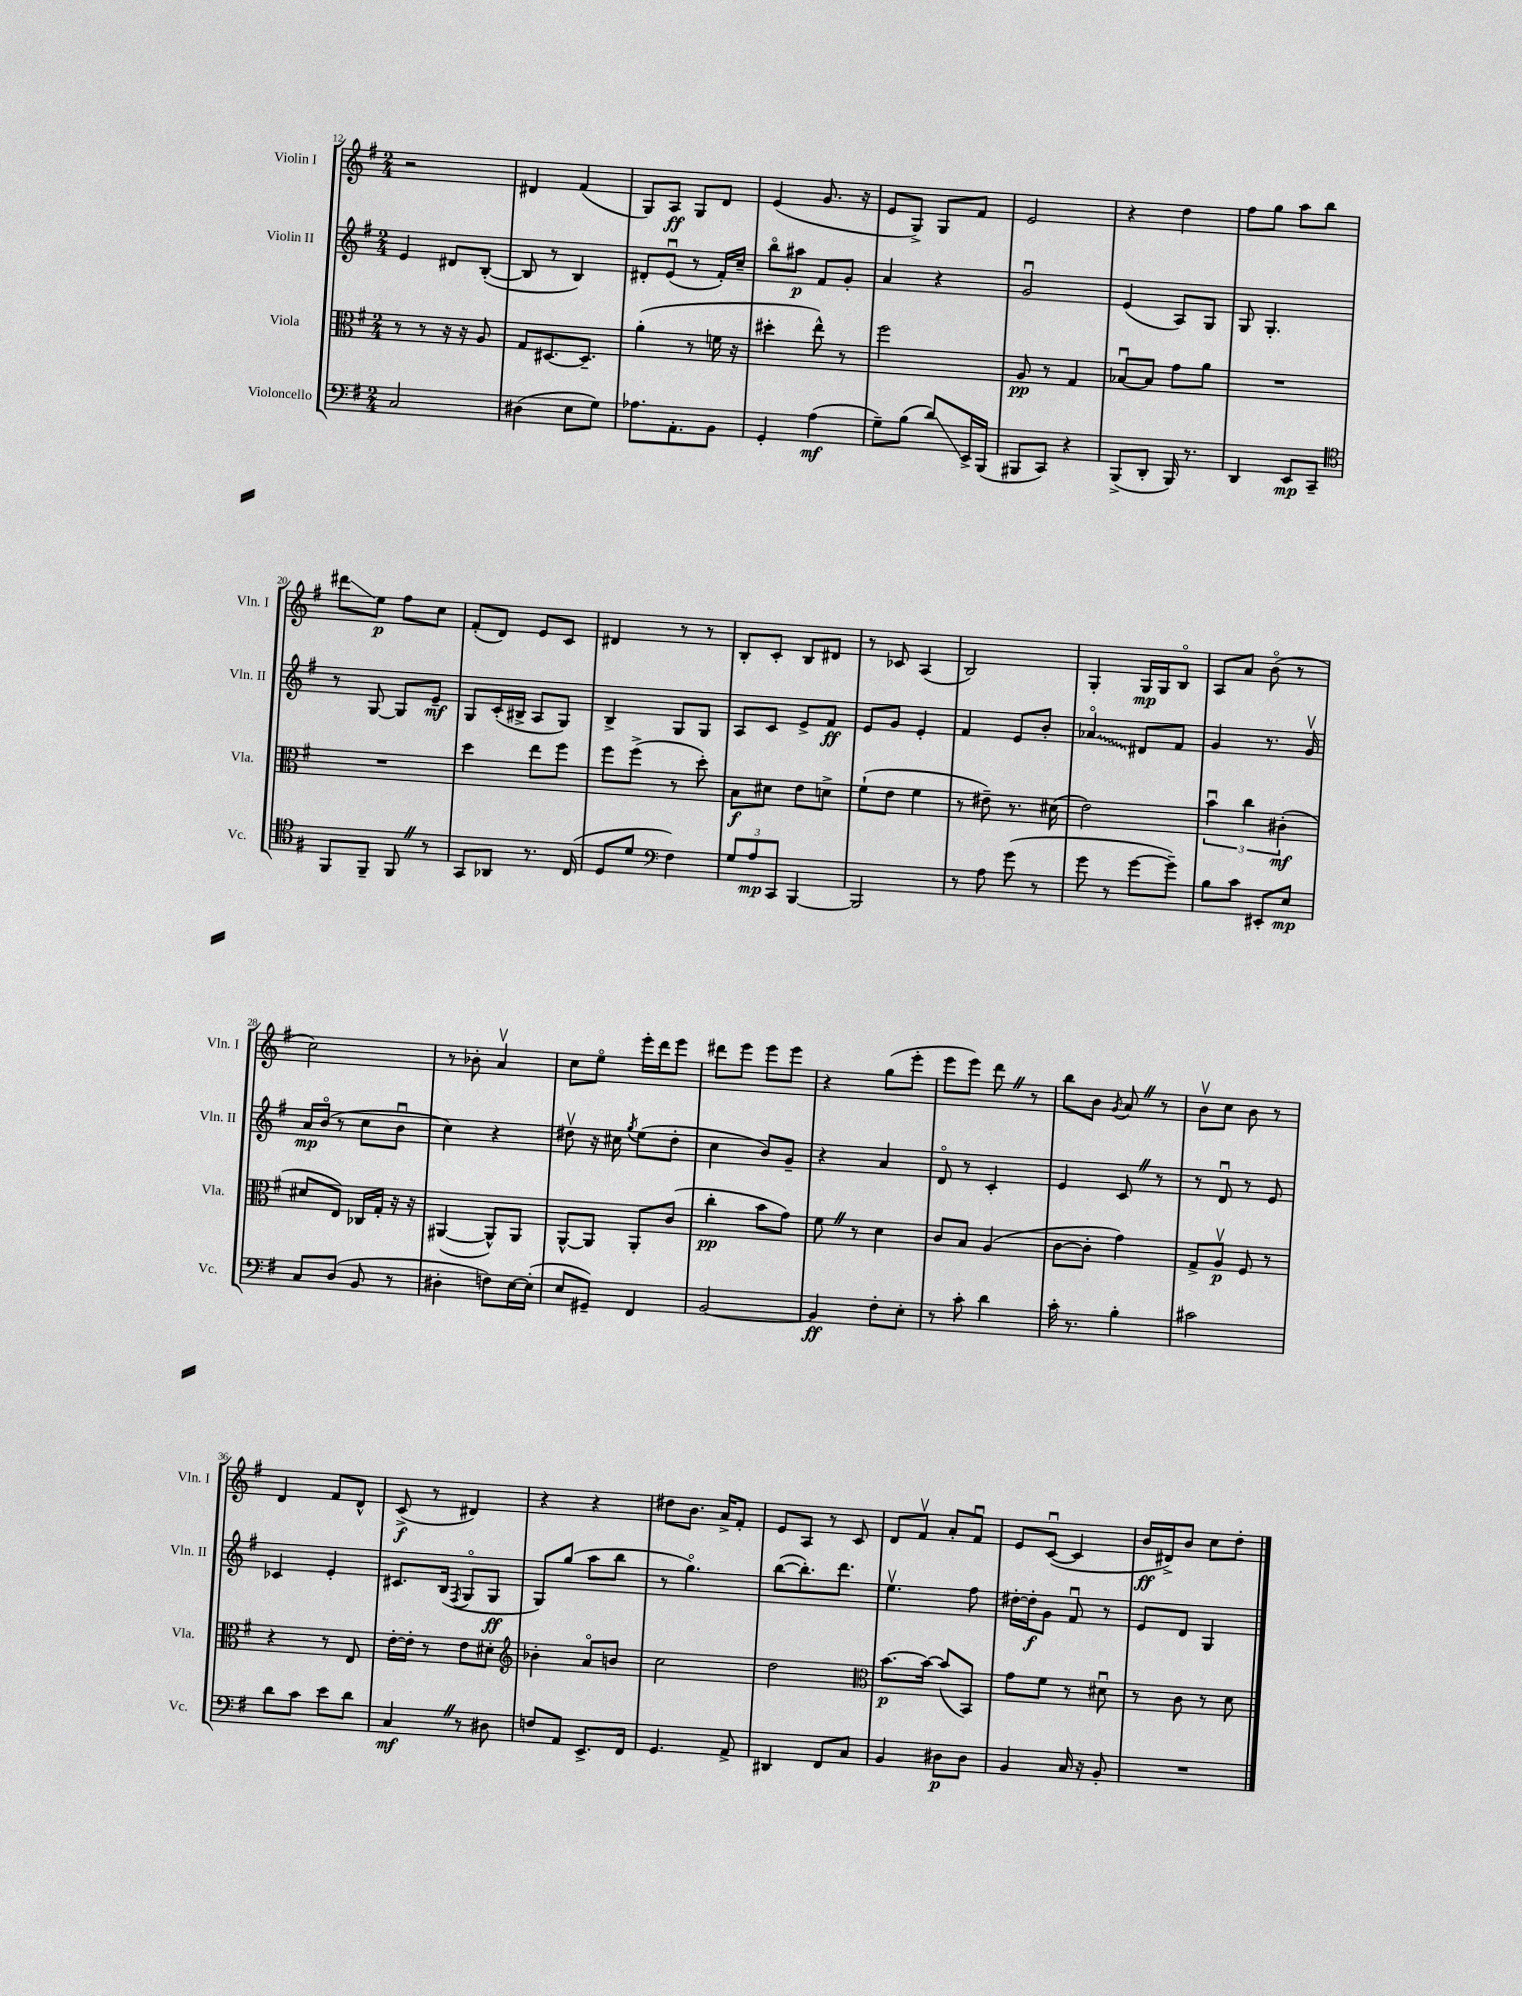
<<
\new StaffGroup <<
\new Staff = "s0" \with { instrumentName = "Violin I" shortInstrumentName = "Vln. I" } {
    \clef treble \key g \major \numericTimeSignature \time 2/4
    r2 |
    dis'4 fis'4( |
    g8) a8\ff g8 d'8 |
    e'4( g'8. r16 |
    e'8 g8->) g8 fis'8 |
    e'2 |
    r4 d''4 |
    fis''8 g''8 a''8 b''8 |
    dis'''8\glissando e''8\p fis''8 c''8 |
    fis'8-.( d'8) e'8 c'8 |
    dis'4 r8 r8 |
    b8-. c'8-. b8 dis'8 |
    r8 ces'8 a4( |
    b2) |
    g4-. g16\mp g16 b8\flageolet |
    a8 a'8 b'8\flageolet( r8 |
    c''2) |
    r8 bes'8-. a'4\upbow |
    c''8 e''8\flageolet e'''16-. d'''16 e'''8 |
    dis'''8 e'''8 e'''8 e'''8 |
    r4 g''8( e'''8-. |
    e'''8 e'''8) d'''8 \once \override BreathingSign.text = \markup { \musicglyph "scripts.caesura.straight" } \breathe r8 |
    b''8 b'8 \acciaccatura { g'8 } a'8 \once \override BreathingSign.text = \markup { \musicglyph "scripts.caesura.straight" } \breathe r8 |
    b'8\upbow c''8 b'8 r8 |
    d'4 fis'8 d'8-^ |
    c'8->\f( r8 dis'4) |
    r4 r4 |
    dis''8 b'8. a'16-> fis'8-. |
    e'8 a8 r8 c'8 |
    d'8 fis'8\upbow a'8-. fis'8\downbow |
    e'8 c'8~\downbow( c'4 |
    b'16\ff dis'16->) b'8 c''8 d''8-. \bar "|." |
}
\new Staff = "s1" \with { instrumentName = "Violin II" shortInstrumentName = "Vln. II" } {
    \clef treble \key g \major \numericTimeSignature \time 2/4
    e'4 dis'8 b8~-.( |
    b8 r8 b4) |
    dis'8-. e'8\downbow( r8 fis'16-.) c''16-- |
    b''8\flageolet ais''8\p fis'8 g'8-. |
    a'4 r4 |
    g'2\downbow |
    e'4( a8) g8 |
    g8 g4.-. |
    r8 g8~ g8 e'8--\mf |
    g8 c'16-.( bis16-> a8 g8) |
    b4-> g8 g8 |
    a8 c'8 e'8-> fis'8\ff |
    e'8 g'8 e'4-. |
    fis'4 e'8 b'8-. |
    \once \override Glissando.style = #'zigzag aes'4\flageolet\glissando dis'8 fis'8 |
    g'4 r8. g'16\upbow |
    a'16\mp b'16\flageolet( r8 c''8 b'8\downbow |
    c''4) r4 |
    dis''8\upbow r16 cis''16 \acciaccatura { g''8 } e''8( dis''8-. |
    c''4 b'8) g'8-- |
    r4 a'4 |
    d'8\flageolet r8 c'4-. |
    e'4 c'8 \once \override BreathingSign.text = \markup { \musicglyph "scripts.caesura.straight" } \breathe r8 |
    r8 d'8\downbow r8 e'8 |
    ces'4 e'4-. |
    cis'8. b16( \acciaccatura { fis8 } g8\flageolet g8\ff |
    g8) g''8( a''8 b''8 |
    r8 g''4.\flageolet) |
    b''8~( b''8.-.) d'''8. |
    e''4.\upbow fis''8 |
    dis''16~-. dis''16-.\f g'8 fis'8\downbow r8 |
    e'8 d'8 g4 \bar "|." |
}
\new Staff = "s2" \with { instrumentName = "Viola" shortInstrumentName = "Vla." } {
    \clef alto \key g \major \numericTimeSignature \time 2/4
    r8 r8 r16 r16 a8 |
    g8 dis8.~ dis8.-- |
    a'4-.( r8 f'16 r16 |
    dis''4-. e''8-^) r8 |
    fis''2 |
    a8\pp r8 g4 |
    bes8~\downbow bes8 g'8 a'8 |
    R2 |
    R2 |
    d''4 e''8 fis''8 |
    fis''8 fis''8->( r8 d''8-.) |
    b8\f dis'8 e'8 d'8-> |
    fis'8-!( e'8 fis'4 |
    r8 eis'8--) r8. dis'16( |
    e'2) |
    \tuplet 3/2 { b'4\downbow c''4 cis'4-.\mf( } |
    dis'8 e8) ces16 g16-. r16 r16 |
    ais,4~( ais,8-^) ais,8 |
    a,8~-^ a,8 a,8-. c'8( |
    c''4-.\pp b'8 g'8) |
    fis'8 \once \override BreathingSign.text = \markup { \musicglyph "scripts.caesura.straight" } \breathe r8 d'4 |
    c'8 b8 a4( |
    c'8~ c'8-. g'4) |
    g8-> a8\upbow\p fis8 r8 |
    r4 r8 e8 |
    e'16~-. e'16-. r8 e'8 dis'8-. |
    \clef treble bes'4-. a'8\flageolet b'8 |
    c''2 |
    d''2 |
    \clef alto b'8.~\p b'16~ b'8( b,8) |
    g'8 fis'8 r8 dis'8\downbow |
    r8 c'8 r8 d'8 \bar "|." |
}
\new Staff = "s3" \with { instrumentName = "Violoncello" shortInstrumentName = "Vc." } {
    \clef bass \key g \major \numericTimeSignature \time 2/4
    c2 |
    dis4( e8 g8) |
    aes8. a,8.-. b,8 |
    g,4-. a4\mf( |
    g8--) b8( d'8\glissando) e,16-> b,,16( |
    bis,,8 c,8) r4 |
    b,,8->( d,8-. b,,16) r8. |
    d,4 e,8\mp c,8-- |
    \clef tenor fis,8 fis,8-- fis,8 \once \override BreathingSign.text = \markup { \musicglyph "scripts.caesura.straight" } \breathe r8 |
    g,8 aes,8 r8. c16( |
    d8 d'8 \clef bass fis4) |
    \tuplet 3/2 { g8 a8\mp c,8 } b,,4~ |
    b,,2 |
    r8 a8 g'8( r8 |
    g'8 r8 g'8~ g'8--) |
    b8 c'8 eis,8-. e8\mp |
    c8 d8( b,8 r8 |
    dis4-. f8) e16~ e16-.( |
    e8 gis,8--) fis,4 |
    b,2~ |
    b,4\ff fis8-. e8-. |
    r8 c'8-. d'4 |
    c'16-. r8. b4-. |
    cis'2 |
    d'8 c'8 e'8 d'8 |
    c4\mf \once \override BreathingSign.text = \markup { \musicglyph "scripts.caesura.straight" } \breathe r8 dis8 |
    f8 a,8 e,8.-> fis,16 |
    g,4. a,8-> |
    dis,4 fis,8 c8 |
    b,4 dis8\p dis8 |
    b,4 c16 r16 b,8-. |
    R2 \bar "|." |
}
>>
>>
\layout { \context { \Score currentBarNumber = #12 } }
